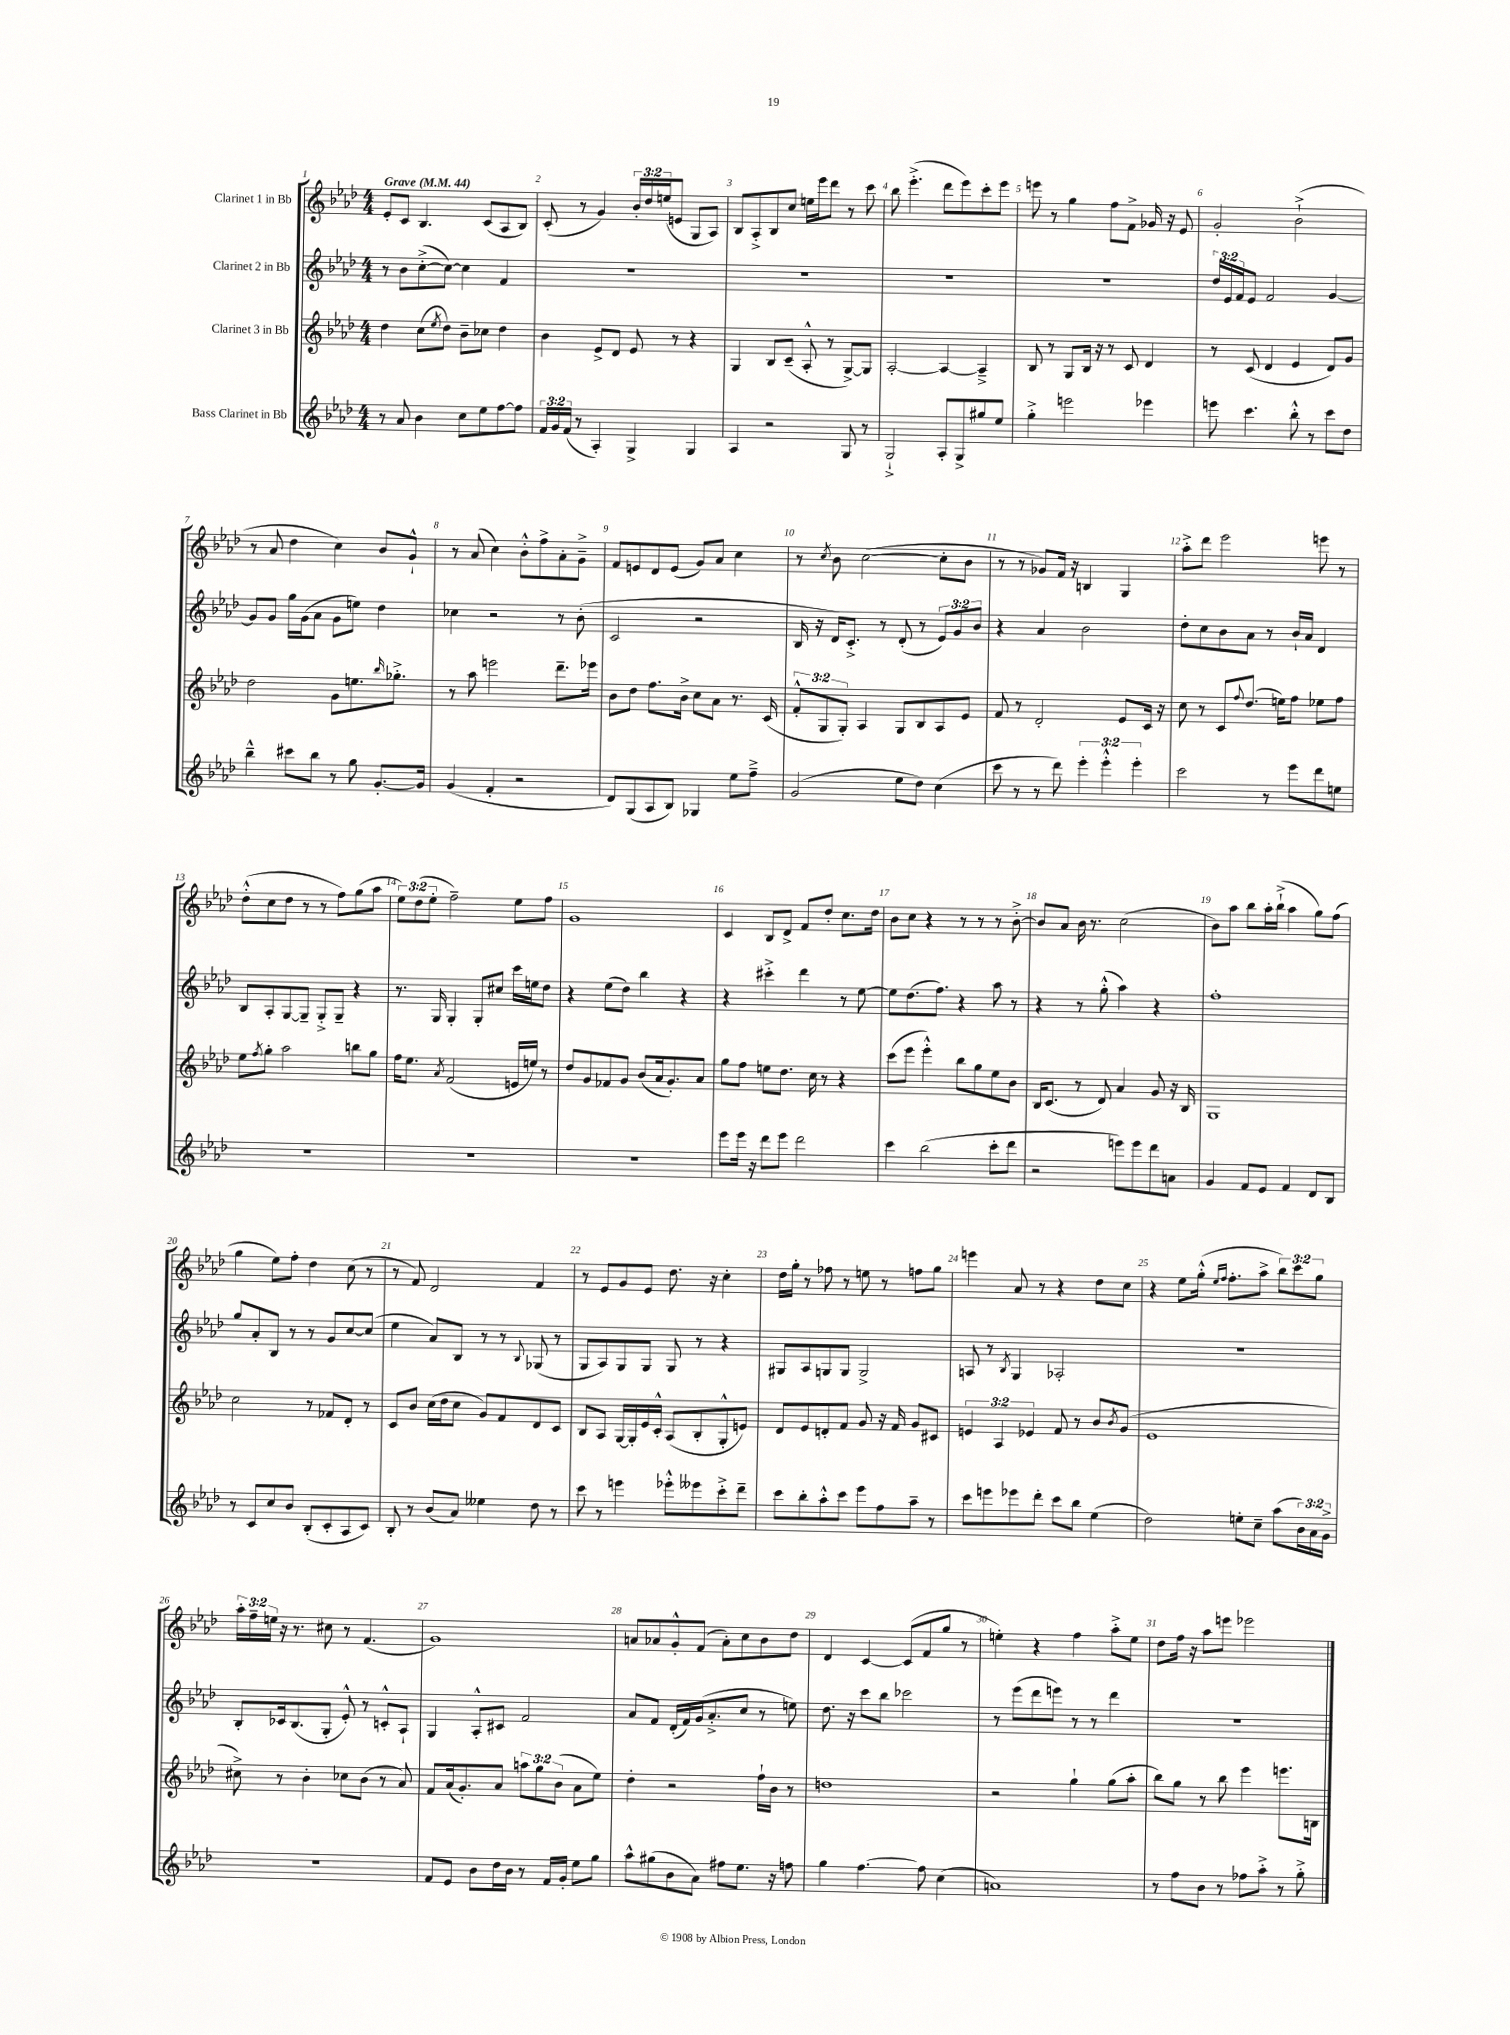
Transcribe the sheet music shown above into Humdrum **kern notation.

**kern	**kern	**kern	**kern
*staff4	*staff3	*staff2	*staff1
*clefG2	*clefG2	*clefG2	*clefG2
*k[b-e-a-d-]	*k[b-e-a-d-]	*k[b-e-a-d-]	*k[b-e-a-d-]
*M4/4	*M4/4	*M4/4	*M4/4
*MM44	*MM44	*MM44	*MM44
8r	4dd-	8r	8e-'
8a-	.	8b-	8c
4b-	(8cc	([8cc'^	4.B-
.	8qee-	.	.
.	8dd-)	8cc_)	.
8cc	8b-~	4cc]	.
8ee-	8cc-	.	(8c
[8ff	4dd-	4f	8A-
8ff]	.	.	8B-)
=	=	=	=
24f	4b-	1r	(8c'
24g	.	.	.
(24f	.	.	.
8r	.	.	8r
4A-')	8e-^	.	4g)
.	8d-	.	.
4G^	8e-	.	24b-'
.	.	.	24dd-
.	.	.	(24ee
.	8r	.	8e
4G	4r	.	8G
.	.	.	8A-)
=	=	=	=
4A-	4G	1r	8B-
.	.	.	8A-'^
2r	8B-	.	8B-
.	(8c~	.	8cc
.	8A-'^^	.	16ee
.	.	.	16eee-
.	8r	.	8ddd-
8G	[8G^)	.	8r
8r	8G]	.	8ccc
=	=	=	=
2G`^	[2A-'	1r	8bb-
.	.	.	(4.eee-'^
8A-'	4A-_	.	8ddd-
8G^	.	.	8eee-)
8gg#	4A-~^]	.	8ccc'
8ee-	.	.	8eee-
=	=	=	=
4gg'^	8B-	1r	8eee
.	8r	.	8r
2eee	8G	.	4gg
.	16B-	.	.
.	16r	.	.
.	8r	.	8ff
.	8c	.	8f^
4eee-	4d-	.	16g-
.	.	.	16r
.	.	.	8e-
=	=	=	=
8eee	8r	24dd-	2g'
.	.	24e-	.
.	.	24f	.
4.ccc	(8c	8e-	.
.	4d-	2f	.
8bb-'^^	4e-	.	(2b-`^
8r	.	.	.
8ccc	8d-)	[4g	.
8dd-	8g	.	.
=	=	=	=
4bb-~^^	2dd-	8g]	8r
.	.	8g	8a-
8ccc#	.	16gg	4dd-
.	.	(16g	.
8bb-	.	8a-	.
8r	8g	8g	4cc)
8gg	8.ee	8ee)	.
[8.g'	.	4dd-	8b-
.	16qqbb-	.	.
.	8.gg-'^	.	.
.	.	.	8g`^^
16g]	.	.	.
=	=	=	=
(4g	8r	4cc-	8r
.	8aa-	.	(8a-
4f'	2eee	2r	4cc)
2r	.	.	8b-'^^
.	.	.	8ff^
.	8.ddd-~	8r	8a-'
.	.	(8b-'	8g~^
.	16eee-	.	.
=	=	=	=
8d-)	8b-	2c	8f
(8G	8dd-	.	8e
8A-	8.ff	.	8d-
8B-)	.	.	(8e
.	16b-^	.	.
4G-	8cc	2r	8g)
.	8a-	.	8a-
8ee-	8.r	.	4cc
8ff~^	.	.	.
.	(16c	.	.
=	=	=	=
(2g	12f'^^	16B-	8r
.	.	16r	.
.	12G	.	.
.	.	.	8qcc
.	.	16d-)	8b-
.	12G')	.	.
.	.	8.c'^	.
.	4A-	.	([2cc
.	.	8r	.
8ee-	8G	(8d-'	.
8dd-)	8B-	8r	.
(4cc	8A-	12e-)	8cc']
.	.	12g	.
.	8e-	.	8b-
.	.	12b-	.
=	=	=	=
8ccc	8f	4r	8r
8r	8r	.	8r
8r	2d-'	4a-	8g-)
8ddd-)	.	.	16f
.	.	.	16r
6eee-'	.	2b-	4B
6eee-'^^	.	.	.
.	8e-	.	4G
6eee-'	.	.	.
.	16c	.	.
.	16r	.	.
=	=	=	=
2ccc	8cc	8dd-'	8aa-'^
.	8r	8cc	8ddd-
.	8c	8b-	2eee-
.	8qqff	.	.
.	(8.dd-	8a-	.
8r	.	8r	.
.	16ee)	.	.
8eee-	8ff	16b-`	.
.	.	16a-	.
8ddd-	8ee-	4d-	8eee
8ee	8ff	.	8r
=	=	=	=
1r	8ee-	8B-	(8dd-'^^
.	8qff	.	.
.	8gg'	8A-'	8cc
.	2aa-	[8G	8dd-
.	.	8G~]	8r
.	.	8G'^	8r
.	.	8G~	8ff)
.	8bb	4r	(8gg
.	8gg	.	8aa-
=	=	=	=
1r	16ff	8.r	12ee-)
.	8.ee-	.	.
.	.	.	(12dd-
.	.	.	12ee-'
.	.	16G	.
.	8qa-	.	.
.	(2f	4G'	2ff~)
.	.	8G'	.
.	.	8cc#	.
.	16e	16ccc	8ee-
.	16ee)	16ee	.
.	8r	8dd-	8ff
=	=	=	=
1r	8dd-	4r	1g
.	8g	.	.
.	8f-	(8ee-	.
.	8g	8dd-)	.
.	(8b-	4bb-	.
.	16a-	.	.
.	8.g')	.	.
.	.	4r	.
.	8a-	.	.
=	=	=	=
8eee-	8gg	4r	4c
16eee-	8ff	.	.
16r	.	.	.
8ddd-	8ee	4ccc#'^	8B-
8eee-	8.dd-	.	8d-^
2ddd-	.	4ddd-	8f
.	16cc	.	.
.	8r	.	8dd-'
.	4r	8r	8.cc
.	.	[8ee-	.
.	.	.	16dd-
=	=	=	=
4ccc	(8ccc	8ee-]	8b-
.	8eee-	(8.dd-	8cc
(2bb-	4eee-'^^)	.	4r
.	.	8.ff)	.
.	8bb-	4r	8r
.	8gg	.	8r
8ccc'	8ee-	8aa-	8r
8ddd-	8b-	8r	[8b-'^
=	=	=	=
2r	16B-	4r	8b-]
.	(8.c	.	.
.	.	.	8a-
.	8r	8r	16b-
.	.	.	8.r
.	8d-)	(8gg'^^	.
8eee)	4a-	4aa-)	(2cc
8eee	.	.	.
8ddd-	8g	4r	.
8a	16r	.	.
.	16B-	.	.
=	=	=	=
4g	1G	1ff'	8b-)
.	.	.	8aa-
8f	.	.	8bb-
8e-	.	.	16aa-'
.	.	.	(16bb-`^
4f	.	.	4aa-
8d-	.	.	8gg)
8B-	.	.	(8ff
=	=	=	=
8r	2cc	8gg	4gg
8c	.	8a-'	.
8cc	.	8B-	8ee-)
8b-	.	8r	8ff'
(8B-'	8r	8r	4dd-
8c'	8f-	8g	.
8A-	8d-'	[8cc	(8cc
8c)	8r	(8cc]	8r
=	=	=	=
8B-'	8c	4ee-	8r
8r	8b-	.	8f)
(8b-	(16cc	8a-)	2d-
.	16dd-	.	.
8a-)	8cc	8B-	.
4ee--	8g)	8r	.
.	8f	8r	.
.	.	8qqB-	.
8dd-	8d-	(8G-	4f
8r	8c	8r	.
=	=	=	=
8ccc	8B-	8G	8r
8r	8A-	8A-)	8e-
4eee	[16G	8G	8g
.	16G']	.	.
.	16e-	8G	8e-
.	16c'^^	.	.
8eee-'^^	(8A-	8G	8.dd-
8eee--	8B-'	8r	.
.	.	.	16r
8ccc'^	8G'^^	4r	4cc'
8ddd-~	8e)	.	.
=	=	=	=
8ccc	8d-	8G#	16dd-
.	.	.	16gg'
8bb-'	8e-	8A-	8r
8aa-'^^	8d'	8G	8ff-
8ccc	8f	8G	8r
8eee-	8g	2G^	8ee
8ff	16r	.	8r
.	16f	.	.
8aa-~	8g	.	8ff
8r	8c#	.	8gg
=	=	=	=
8ccc	6e	8A	4eee
8eee	.	8r	.
.	6A-	.	.
.	.	8qB-	.
8eee-	.	4G	8a-
.	6e-	.	.
8ddd-'	.	.	8r
8ccc	8f	2A-'	4r
8bb-	8r	.	.
(4ee-	8b-	.	8dd-
.	8qb-	.	.
.	(8g	.	8cc
=	=	=	=
2dd-)	1e-	1r	4r
.	.	.	8ee-
.	.	.	(16gg'^^
.	.	.	16qqee-
.	.	.	16qqff
.	.	.	8.ff'
8ee'	.	.	.
8cc~	.	.	8aa-^
(8aa-	.	.	12bb-)
.	.	.	12ccc
24b-)	.	.	.
24a-	.	.	12gg
24g^	.	.	.
=	=	=	=
1r	8cc#^)	8B-'	24aa-'
.	.	.	24ff~
.	.	.	24ee
.	8r	16c-	16r
.	.	(8.B-	8.r
.	4b-'	.	.
.	.	8G'	8cc#
.	8cc-	8e-'^^)	8r
.	(8b-	8r	(4.f
.	8r	8c'^^	.
.	8a-)	8A-`	.
=	=	=	=
8f	8f	4G	1g)
8e-	(16a-	.	.
.	8.g')	.	.
8b-	.	8A-'^^	.
16dd-	8a-	8c#	.
16b-	.	.	.
8r	12aa	2f	.
.	12gg	.	.
16f	.	.	.
.	(12b-	.	.
16g'	.	.	.
8ee-	8a-	.	.
8gg	8ee-)	.	.
=	=	=	=
8aa-^^	4dd-'	8a-	8a
(8gg#	.	8f	8a-
8b-	2r	(16d-'	8g'^^
.	.	16f)	.
8a-)	.	(16g	(8f
.	.	8.a-'^	.
8ff#	.	.	8a-')
8.ee-	.	8cc	8cc
.	16ff`	8r	8b-
16r	16b-	.	.
8ff	8r	8ee)	8dd-
=	=	=	=
4gg	1dd	8.dd-	4d-
.	.	16r	.
[4.ff	.	8ccc	[4c
.	.	8bb-	.
.	.	2ccc-	(8c]
8ff]	.	.	8f
(4cc	.	.	8gg
.	.	.	8r
=	=	=	=
1a)	2r	8r	4ee')
.	.	(8eee-	.
.	.	8ddd-	4r
.	.	8eee)	.
.	4gg`	8r	4ff
.	.	8r	.
.	(8gg	4ddd-	8aa-'^
.	8aa-'	.	8ee
=	=	=	=
8r	8bb-)	1r	8dd-
8ff	8gg	.	16ff
.	.	.	16r
8b-	8r	.	8aa-
8r	8bb-	.	8eee
8ff-	4eee-	.	2eee-
8aa-'^	.	.	.
8r	8.eee	.	.
8gg'^	.	.	.
.	16B	.	.
==	==	==	==
*-	*-	*-	*-
